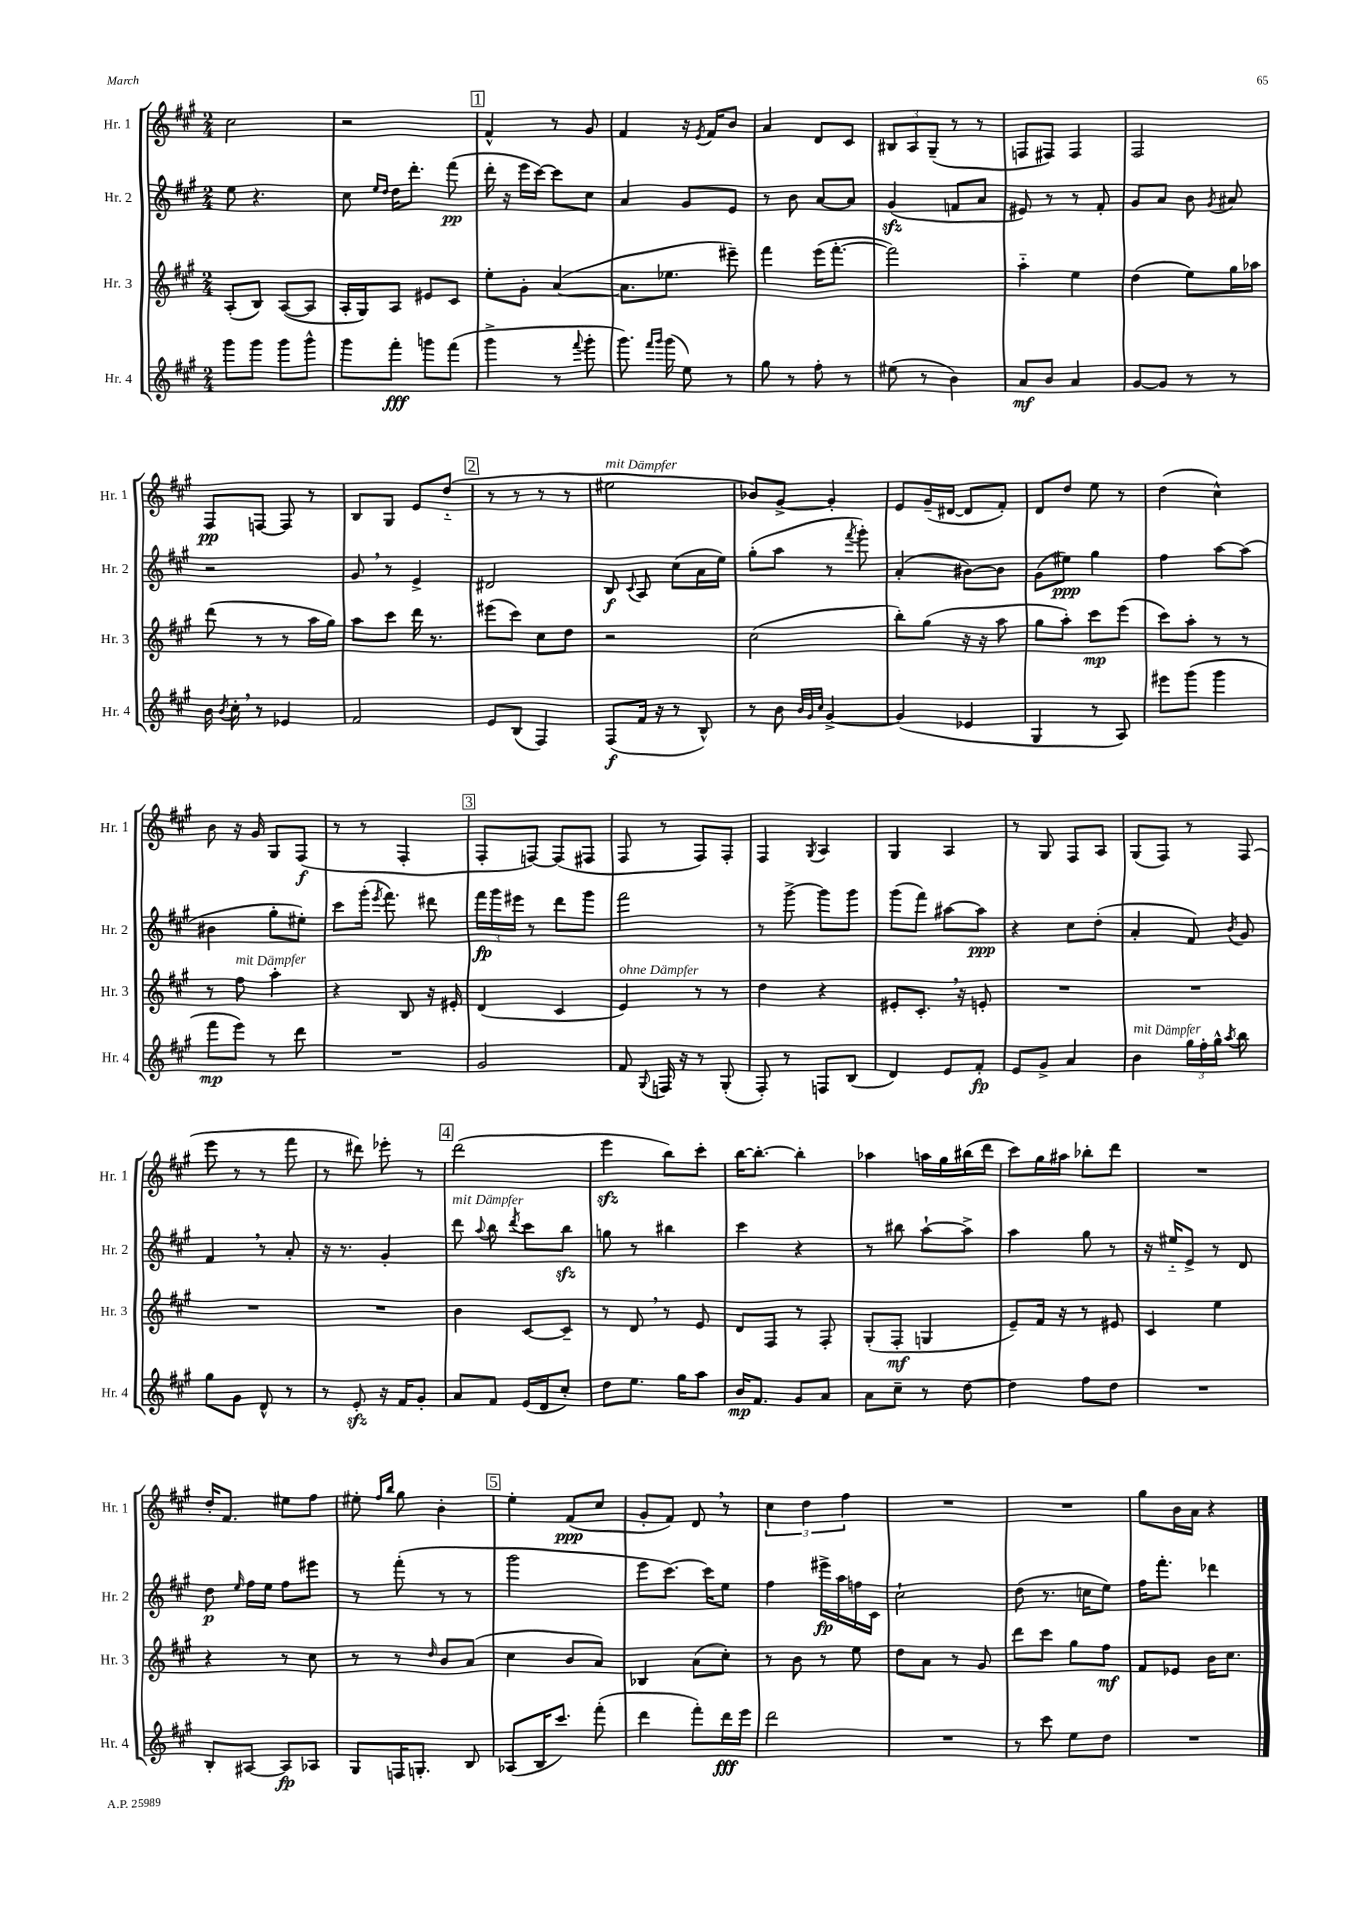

**kern	**kern	**kern	**kern
*staff4	*staff3	*staff2	*staff1
*clefG2	*clefG2	*clefG2	*clefG2
*k[f#c#g#]	*k[f#c#g#]	*k[f#c#g#]	*k[f#c#g#]
*M2/4	*M2/4	*M2/4	*M2/4
8ggg#	(8A'	8ee	2cc#
8ggg#	8B)	4.r	.
8ggg#	([8A	.	.
8ggg#^^	8A]	.	.
=	=	=	=
8ggg#	16A'	8cc#	2r
.	16G#)	.	.
.	.	16qqee	.
.	.	16qqdd	.
8fff#'	8A	16dd	.
.	.	8.ddd'	.
8ggg	8e#	.	.
(8fff#	8c#	(8fff#	.
=	=	=	=
4ggg#^	8ee'	16ddd'	4f#^^
.	.	16r	.
.	8g#'	16eee	.
.	.	[16ccc#)	.
8r	([4a	8ccc#]	8r
8qqfff#	.	.	.
8ggg#'	.	8cc#	8g#
=	=	=	=
8.ggg#)	8.a]	4a	4f#
16qqfff#	.	.	.
16qqggg#	.	.	.
(16ggg#	8.ee-	.	.
8ee)	.	8g#	16r
.	.	.	8qe
.	.	.	16f#
8r	8eee#~)	8e	8b
=	=	=	=
8gg#	4fff#	8r	4a
8r	.	8b	.
8ff#'	(16eee	[8a	8d
.	[8.fff#'	.	.
8r	.	8a]	8c#
=	=	=	=
(8ee#	2fff#])	(4g#	12B#
.	.	.	12A
8r	.	.	.
.	.	.	(12G#~
4b)	.	8f	8r
.	.	8a	8r
=	=	=	=
8a	4aa'~	8e#)	8F
8b	.	8r	8F#)
4a	4ee	8r	4F#
.	.	8f#'	.
=	=	=	=
[8g#	(4dd	8g#	2F#
8g#]	.	8a	.
8r	8ee)	8b	.
.	.	8qg#	.
8r	16gg#	8a#	.
.	16aa-	.	.
=	=	=	=
16b	(8ddd	2r	8F#
8qb	.	.	.
16cc#'	.	.	.
8r	8r	.	[8F
4e-	8r	.	8F]
.	16aa	.	8r
.	16gg#)	.	.
=	=	=	=
2f#	8aa	8g#	8B
.	8ccc#	8r	8G#
.	16ddd	4e^	8e
.	8.r	.	.
.	.	.	(8dd'~
=	=	=	=
8e	(8eee#	2d#	8r
(8B	8ccc#)	.	8r
4F#)	8cc#	.	8r
.	8dd	.	8r
=	=	=	=
(8F#	2r	8B	2ee#
.	.	8qqc#	.
16f#	.	8A	.
16r	.	.	.
8r	.	(8cc#	.
8B^^)	.	16a	.
.	.	16ee)	.
=	=	=	=
8r	(2cc#	(8gg#'	8b-)
8b	.	8aa	[8g#^
32qqb	.	.	.
32qqg#	.	.	.
32qqcc#	.	.	.
[4g#^	.	8r	4g#']
.	.	8qfff#	.
.	.	8ggg#')	.
=	=	=	=
(4g#]	8bb')	(4a'	8e
.	(8gg#	.	(16g#~
.	.	.	[16d#
4e-	16r	[8b#)	8d#]
.	16r	.	.
.	8aa	8b#]	8f#')
=	=	=	=
4G#	8gg#	(8g#	8d
.	8aa')	8ee#)	8dd
8r	8ccc#	4gg#	8ee
8A)	(8eee	.	8r
=	=	=	=
8eee#	8ccc#)	4ff#	(4dd
(8ggg#	8aa'	.	.
4ggg#	8r	[8aa	4cc#^^)
.	8r	(8aa]	.
=	=	=	=
8fff#	8r	4b#	8b
8eee)	8ff#	.	16r
.	.	.	16g#
8r	4aa'	8gg#'	8G#
8ddd	.	8ee#')	(8F#
=	=	=	=
2r	4r	8ccc#	8r
.	.	(16ggg#'	8r
.	.	8qeee	.
.	.	8.fff#)	.
.	8B	.	4F#'
.	16r	8ddd#	.
.	16e#'	.	.
=	=	=	=
2g#	(4d	24fff#	8F#'
.	.	24ggg#	.
.	.	24eee#	.
.	.	8r	[8F)
.	4c#	8ddd	(8F]
.	.	8ggg#	8F#
=	=	=	=
8f#	4e)	2fff#	8F#
8qqG#	.	.	.
16F	.	.	8r
16r	.	.	.
8r	8r	.	8F#)
(8G#'	8r	.	8F#'
=	=	=	=
8F#')	4dd	8r	4F#
8r	.	[8ggg#^	.
.	.	.	8qG#
8F	4r	8ggg#]	4A
(8B	.	8ggg#	.
=	=	=	=
4d)	8e#'	(8ggg#	4G#
.	8.c#'	8fff#)	.
8e	.	[8aa#	4A
.	16r	.	.
8f#'	8e'	8aa#]	.
=	=	=	=
8e	2r	4r	8r
8g#^	.	.	8G#
4a	.	8cc#	8F#
.	.	(8dd'	8A
=	=	=	=
4b	2r	4a'	(8G#
.	.	.	8F#)
24gg#	.	8f#)	8r
24ff#'	.	.	.
24gg#^^	.	.	.
8qaa	.	8qb	.
8bb	.	8g#	(8F#
=	=	=	=
8gg#	2r	4f#	8eee
8g#	.	.	8r
8d^^	.	8r	8r
8r	.	8a'	8fff#
=	=	=	=
8r	2r	16r	8r
.	.	8.r	.
8e'	.	.	8ddd#)
16r	.	4g#'	8eee-'
16f#	.	.	.
8g#'	.	.	8r
=	=	=	=
8a	4b	8ddd	(2ddd
.	.	8qqaa	.
8f#	.	8bb	.
.	.	8qddd	.
(16e	[8c#	8ccc#	.
16d	.	.	.
8cc#')	8c#~]	8bb	.
=	=	=	=
8dd	8r	8gg	4eee
8.ee	8d	8r	.
.	8r	4bb#	8bb)
16gg#	.	.	.
8aa	8e	.	8ccc#'
=	=	=	=
16b	8d	4ccc#	[16bb
8.f#	.	.	8.bb'_
.	8F#	.	.
8g#	8r	4r	4bb']
8a	8F#'	.	.
=	=	=	=
8a	(8G#'	8r	4aa-
8cc#~	8F#'	8bb#	.
8r	4G	[8aa`	16aa
.	.	.	16gg#
[8dd	.	8aa^]	(16bb#
.	.	.	16ddd
=	=	=	=
4dd]	8e~)	4aa	8ccc#)
.	16f#	.	16gg#
.	16r	.	16aa#
8ff#	8r	8gg#	8bb-'
8dd	8e#	8r	8ddd
=	=	=	=
2r	4c#	16r	2r
.	.	16ee#'~	.
.	.	8e^	.
.	4ee	8r	.
.	.	8d	.
=	=	=	=
8B'	4r	8dd	16dd'
.	.	.	8.f#
.	.	16qqee	.
[8A#	.	16ff#	.
.	.	16ee	.
8A#]	8r	8ff#	8ee#
8A-	8cc#	8eee#	8ff#
=	=	=	=
8G#	8r	8r	8ee#'
.	.	.	16qqff#
.	.	.	16qqbb
16F	8r	(8fff#'	8gg#
8.G'	.	.	.
.	16qqdd	.	.
.	8b	8r	4b'
8B	(8a	8r	.
=	=	=	=
(8A-	4cc#	2ggg#	4ee'
16B	.	.	.
8.ccc#)	.	.	.
.	8b	.	(8f#
(8fff#'	8a)	.	8cc#
=	=	=	=
4ddd	4B-	8eee	8g#'
.	.	[8.ccc#)	8f#)
8fff#')	(8a	.	8d
.	.	16ccc#]	.
16ddd	8cc#')	8ee	8r
16eee	.	.	.
=	=	=	=
2ddd	8r	4ff#	6cc#
.	8b	.	.
.	.	.	6dd
.	8r	16eee#^	.
.	.	16aa	.
.	.	.	6ff#
.	8ee	16ff	.
.	.	16c#	.
=	=	=	=
2r	8dd	2cc#`	2r
.	8a	.	.
.	8r	.	.
.	8g#	.	.
=	=	=	=
8r	8ddd	(8dd	2r
8ccc#	8ccc#	8.r	.
8ee	8gg#	.	.
.	.	16cc	.
8dd	8ff#	8ee)	.
=	=	=	=
2r	8f#	16ff#	8gg#
.	.	8.fff#'	.
.	8e-	.	16b
.	.	.	16a
.	16b	4ddd-	4r
.	8.cc#	.	.
==	==	==	==
*-	*-	*-	*-
